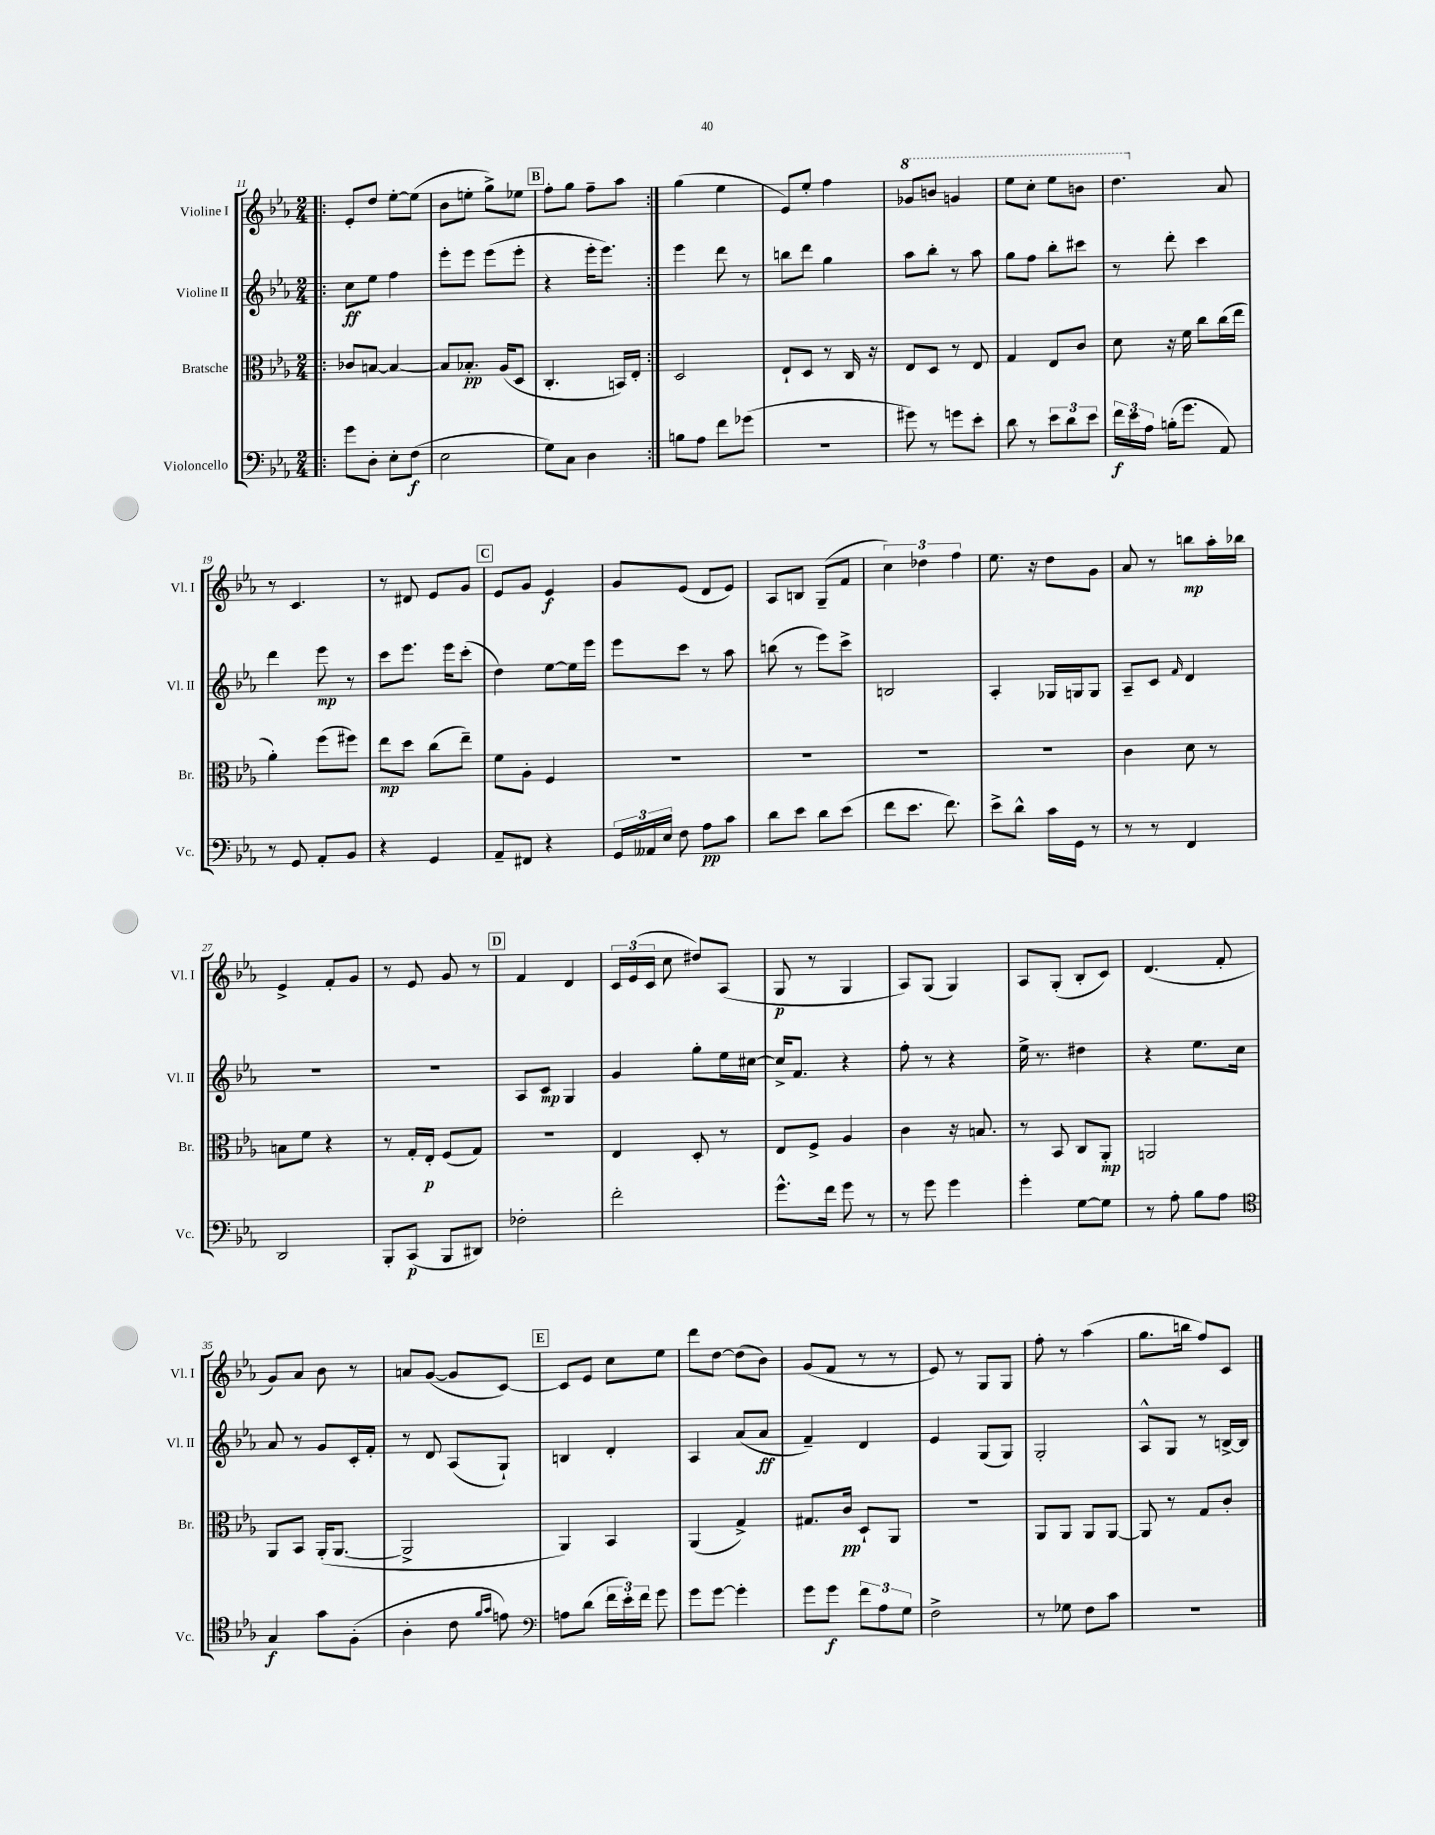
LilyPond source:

<<
\new StaffGroup <<
\new Staff = "s0" \with { instrumentName = "Violine I" shortInstrumentName = "Vl. I" } {
    \clef treble \key ees \major \numericTimeSignature \time 2/4
    \autoBeamOff \repeat volta 2 { \bar ".|:" ees'8[-. d''8] ees''8[~-. ees''8]( |
    bes'8[ e''8]-. g''8[->) ees''8] |
    \mark \markup { \box "B" } f''8[-. g''8] f''8[-- aes''8] | }
    g''4( ees''4 |
    ees'8[) ees''8]-. f''4 |
    \ottava #1 ges''8[ b''8] g''4 |
    ees'''8[ c'''8]-. ees'''8[ b''8] |
    d'''4. \ottava #0 aes'8 |
    r8 c'4. |
    r8 dis'8 ees'8[ g'8] |
    \mark \markup { \box "C" } ees'8[ g'8] ees'4\f |
    g'8[ ees'8]( d'8[ ees'8]) |
    aes8[ b8] g8[--( f'8] |
    \tuplet 3/2 { c''4) des''4 f''4 } |
    ees''8. r16 d''8[ g'8] |
    aes'8 r8 b''8[\mp aes''16-. bes''16] |
    ees'4-> f'8[-. g'8] |
    r8 ees'8 g'8 r8 |
    \mark \markup { \box "D" } f'4 d'4 |
    \tuplet 3/2 { c'16[ ees'16( c'16] } c''8 dis''8[) aes8]( |
    g8\p r8 g4 |
    aes8[) g8]( g4) |
    aes8[ g8]-.( bes8[-. c'8]) |
    d'4.( f'8-. |
    g'8[) aes'8] bes'8 r8 |
    a'8[ g'8]~( g'8[ c'8]~) |
    \mark \markup { \box "E" } c'8[ ees'8] c''8[ ees''8] |
    d'''8[ d''8]~ d''8[( bes'8]) |
    g'8[( f'8] r8 r8 |
    ees'8) r8 g8[ g8] |
    f''8-. r8 aes''4( |
    g''8.[ b''16] f''8[) c'8] \bar "|." |
}
\new Staff = "s1" \with { instrumentName = "Violine II" shortInstrumentName = "Vl. II" } {
    \clef treble \key ees \major \numericTimeSignature \time 2/4
    \autoBeamOff \repeat volta 2 { \bar ".|:" c''8[\ff ees''8] f''4 |
    ees'''8[-. ees'''8] ees'''8[( ees'''8]-. |
    \mark \markup { \box "B" } r4 ees'''16[-. ees'''8.]) | }
    ees'''4 d'''8 r8 |
    b''8[ d'''8] g''4 |
    aes''8[ bes''8]-. r8 aes''8 |
    g''8[ f''8] bes''8[-. cis'''8] |
    r8 d'''8-. c'''4 |
    d'''4 ees'''8\mp r8 |
    c'''8[ ees'''8.] ees'''16[ c'''8]-.( |
    \mark \markup { \box "C" } d''4) ees''8[~ ees''16 ees'''16] |
    ees'''8[ c'''8] r8 aes''8 |
    b''8( r8 ees'''8[) c'''8]-> |
    b2 |
    aes4-. ges16[ g16 g8] |
    aes8[-- c'8] \grace { f'16 } d'4 |
    R2 |
    R2 |
    \mark \markup { \box "D" } aes8[ c'8]\mp g4 |
    g'4 g''8[-. ees''16 cis''16]~ |
    cis''16[-> f'8.] r4 |
    f''8-. r8 r4 |
    ees''16-> r8. dis''4 |
    r4 ees''8.[ c''16] |
    aes'8 r8 g'8[ c'16-. f'16]-. |
    r8 d'8 aes8[( g8]-!) |
    \mark \markup { \box "E" } b4 d'4-. |
    aes4 aes'8[( aes'8]\ff |
    f'4--) d'4 |
    ees'4 g8[( g8]) |
    g2-. |
    aes8[-^ g8] r8 b16[~-> b16] \bar "|." |
}
\new Staff = "s2" \with { instrumentName = "Bratsche" shortInstrumentName = "Br." } {
    \clef alto \key ees \major \numericTimeSignature \time 2/4
    \autoBeamOff \repeat volta 2 { \bar ".|:" ces'8[ b8]~ b4~ |
    b8[ bes8.]-.\pp aes16[( d8] |
    \mark \markup { \box "B" } c4.-. b,16[) ees16]-. | }
    d2 |
    ees8[-! d8] r8 c16 r16 |
    ees8[ d8] r8 ees8 |
    g4 ees8[ c'8] |
    d'8 r16 f'16 c''8[ c''16( ees''16] |
    aes'4-.) f''8[( fis''8]) |
    ees''8[\mp d''8] c''8[( ees''8]--) |
    \mark \markup { \box "C" } f'8[ aes8]-. f4 |
    R2 |
    R2 |
    R2 |
    R2 |
    c'4 d'8 r8 |
    b8[ f'8] r4 |
    r8 g16[-. ees16]-.\p f8[( g8]) |
    \mark \markup { \box "D" } R2 |
    ees4 d8-. r8 |
    ees8[ f8]-> aes4 |
    c'4 r16 b8. |
    r8 bes,8 c8[ aes,8]-.\mp |
    a,2 |
    aes,8[ bes,8] aes,16[-.( aes,8.]~ |
    aes,2-> |
    \mark \markup { \box "E" } aes,4) bes,4 |
    aes,4( g4->) |
    gis8.[ c'16]\pp d8[-! aes,8] |
    r2 |
    aes,8[ aes,8] aes,8[ aes,8]~ |
    aes,8 r8 g8[ c'8]-. \bar "|." |
}
\new Staff = "s3" \with { instrumentName = "Violoncello" shortInstrumentName = "Vc." } {
    \clef bass \key ees \major \numericTimeSignature \time 2/4
    \autoBeamOff \repeat volta 2 { \bar ".|:" g'8[ d8]-. ees8[-. f8]\f( |
    ees2 |
    \mark \markup { \box "B" } g8[) c8] d4 | }
    b8[ aes8] f'8[ ges'8]( |
    r2 |
    gis'8) r8 g'8[ ees'8]-. |
    d'8 r8 \tuplet 3/2 { ees'8[ d'8 ees'8] } |
    \tuplet 3/2 { f'16[\f ees'16 aes16] } b16[-.( g'8.] aes,8) |
    r8 g,8 aes,8[-. bes,8] |
    r4 g,4 |
    \mark \markup { \box "C" } aes,8[-- fis,8] r4 |
    \tuplet 3/2 { g,16[ aeses,16 ees16] } f8 aes8[\pp c'8] |
    d'8[ ees'8] d'8[ ees'8]( |
    f'8[ ees'8.] f'8.) |
    ees'8[-> d'8]-^ c'16[ g,16] r8 |
    r8 r8 f,4 |
    d,2 |
    bes,,8[-. c,8]\p( bes,,8[ dis,8]) |
    \mark \markup { \box "D" } fes2-. |
    f'2-. |
    g'8.[-^ f'16] g'8 r8 |
    r8 g'8 g'4 |
    g'4-. g8[~ g8] |
    r8 aes8-. bes8[ aes8] |
    \clef tenor g4\f g'8[ f8]-.( |
    aes4-. c'8 \grace { f'16[ g'16] } e'8) |
    \mark \markup { \box "E" } \clef bass a8[ d'8]( \tuplet 3/2 { f'16[ ees'16-.) f'16] } g'8 |
    g'8[ g'8]~ g'4-. |
    g'8[ g'8]\f \tuplet 3/2 { f'8[ aes8 g8] } |
    f2-> |
    r8 ges8 f8[ c'8] |
    R2 \bar "|." |
}
>>
>>
\layout { \context { \Score currentBarNumber = #11 } }
